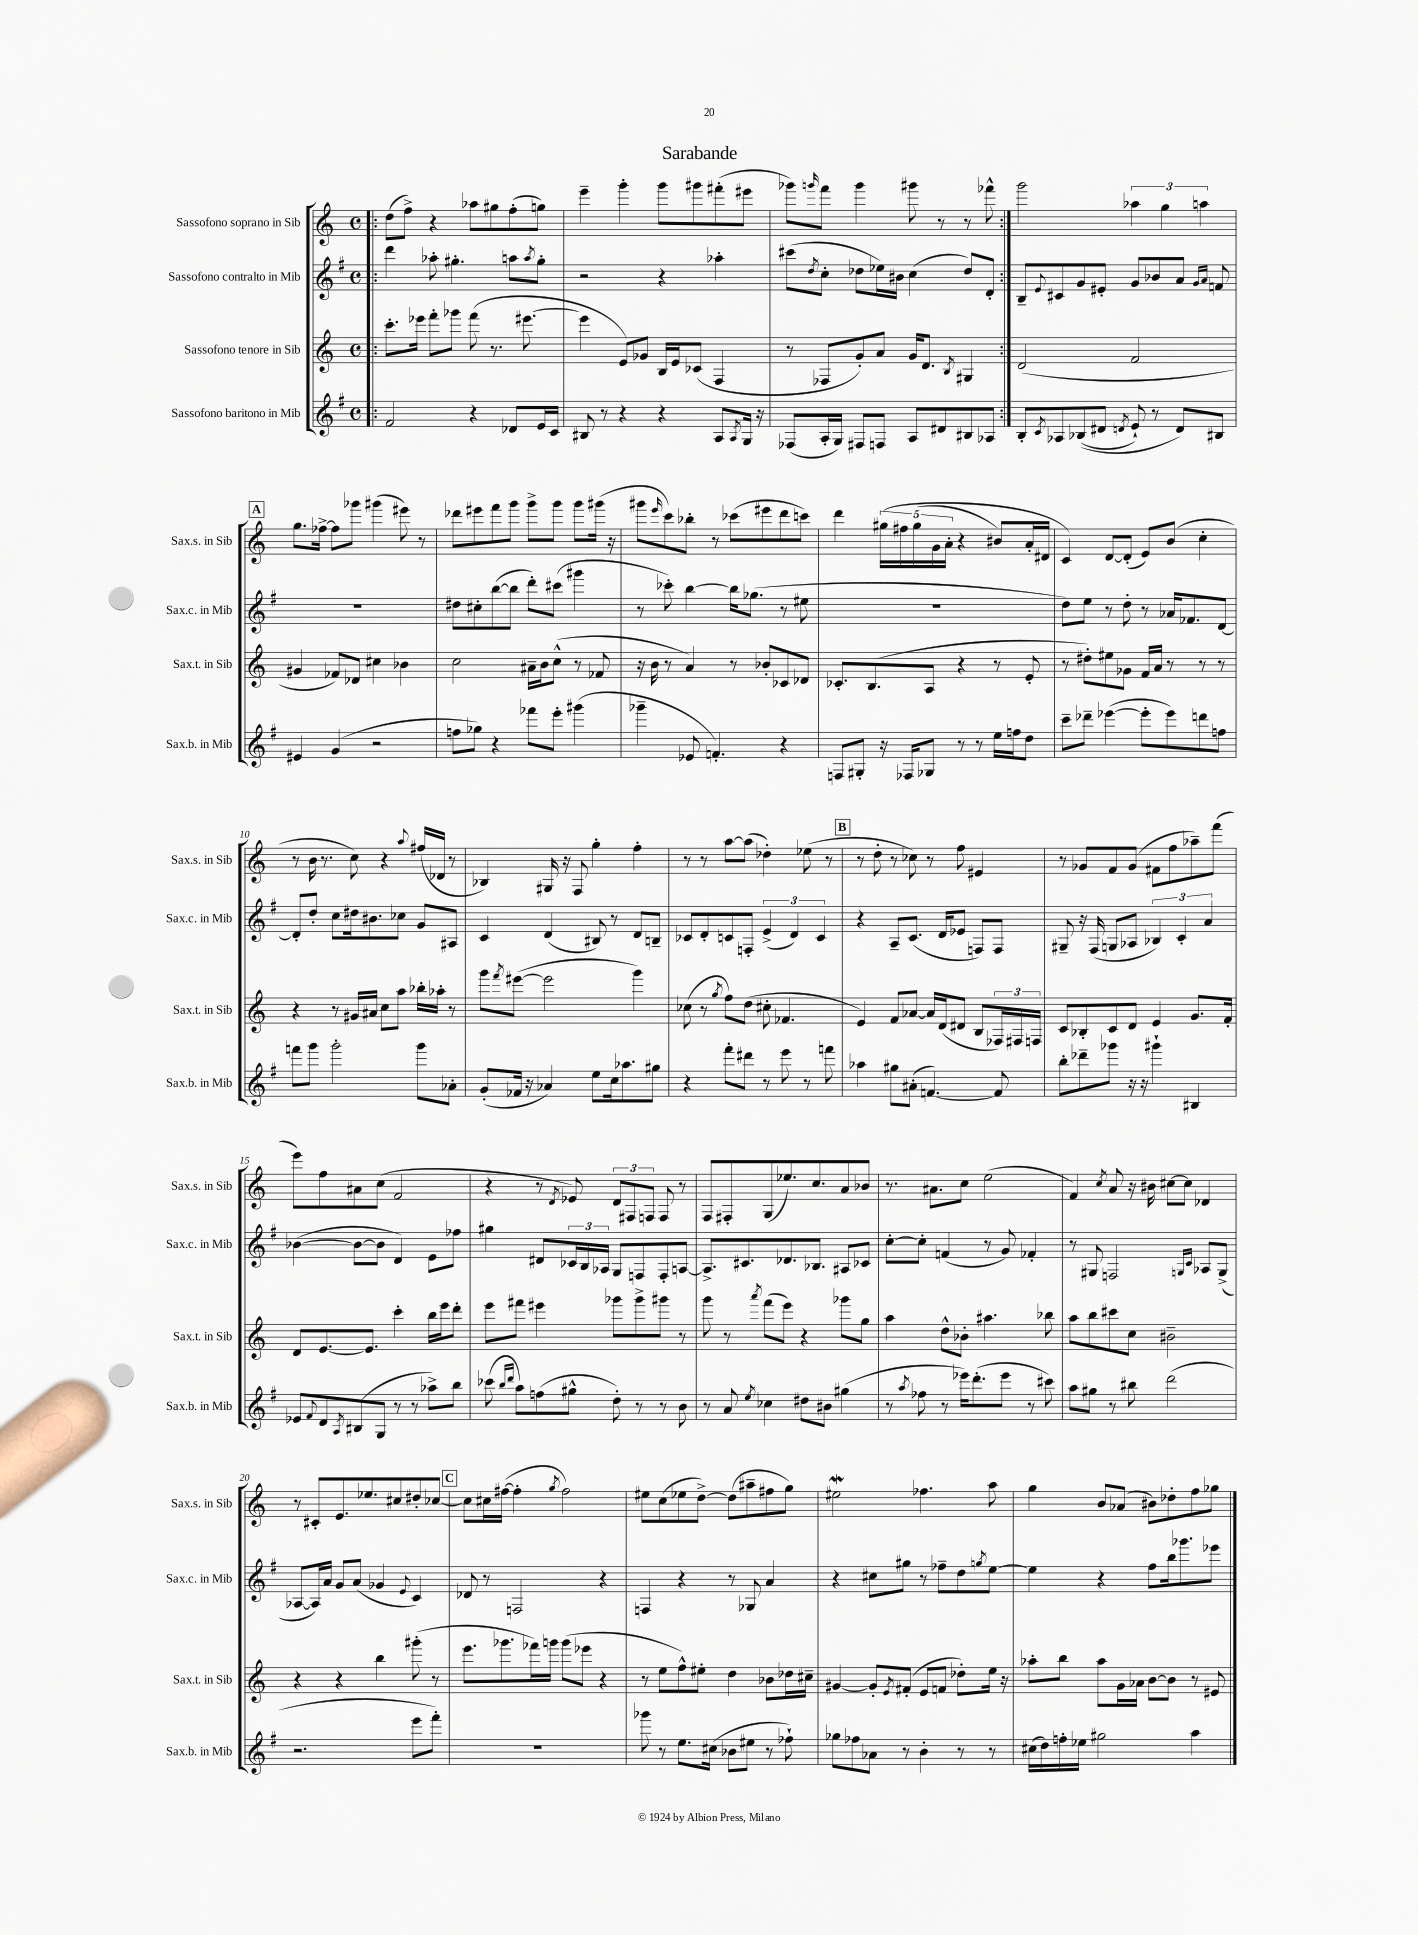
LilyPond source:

\header { title = "Sarabande" }
<<
\new StaffGroup <<
\new Staff = "s0" \with { instrumentName = "Sassofono soprano in Sib" shortInstrumentName = "Sax.s. in Sib" } {
    \clef treble \key c \major \defaultTimeSignature \time 4/4
    \repeat volta 2 { \bar ".|:" d''8( f''8->) r4 aes''8 gis''8 f''8-.( g''8) |
    e'''4-- g'''4-. g'''8 gis'''8 fis'''8-.( eis'''8 |
    ges'''8) \grace { g'''16 } f'''8 g'''4 gis'''8 r8 r8 fes'''8-^ | }
    g'''2 \tuplet 3/2 { aes''4 g''4 a''4 } |
    \mark \markup { \box "A" } g''8. fes''16~-> fes''8 ges'''8 gis'''4( eis'''8) r8 |
    des'''8 eis'''8 f'''8 g'''8 g'''8-> g'''8 g'''8 gis'''16( r16 |
    gis'''8 \grace { e'''16 } c'''8) bes''8-. r8 ces'''8( eis'''8 d'''8 c'''8) |
    d'''4 \tuplet 5/4 { gis''16\( fis''16 gis''16( g'16 a'16-. } r4 bis'8) a'16-. dis'16 |
    c'4\) d'8~ d'8-.( e'8) b'8( c''4-. |
    r8 b'16 r8. c''8) r4 \appoggiatura { a''8 } fis''16( des'16 r8 |
    bes4) gis16 r16 f8 g''4-. f''4-. |
    r8 r8 a''8~ a''8( des''4-.) ees''8( r8 |
    \mark \markup { \box "B" } r8 d''8-. r8 ces''8) r8 f''8 eis'4 |
    r8 ges'8 f'8 ges'8( fis'8 f''8 aes''8--) f'''8( |
    e'''8) f''8 ais'8 c''8( f'2 |
    r4 r8 \acciaccatura { d'8 } ees'8) \tuplet 3/2 { d'8 fis8 f8 } f8 r8 |
    f8 fis8-. g8( ees''8.) c''8. a'8 bes'8 |
    r8. ais'8. c''8 e''2( |
    f'4) \acciaccatura { c''8 } a'8 r16 bis'16 cis''8~ cis''8 des'4 |
    r8 cis'8-. e'8. ees''8. cis''8 dis''8-. ces''8~ |
    \mark \markup { \box "C" } ces''8 cis''16 fis''16~( fis''4-. \acciaccatura { g''8 } fis''2) |
    eis''8 c''8( ees''8 d''8~->) d''8( ais''8-- fis''8 g''8) |
    eis''2\mordent fes''4. a''8 |
    g''4 b'8 aes'8( bis'8) des''8-. f''8 ges''8 \bar "|." |
}
\new Staff = "s1" \with { instrumentName = "Sassofono contralto in Mib" shortInstrumentName = "Sax.c. in Mib" } {
    \clef treble \key g \major \defaultTimeSignature \time 4/4
    \repeat volta 2 { \bar ".|:" d'''4 aes''8-. gis''4.-. a''8 \acciaccatura { a''8 } gis''8-. |
    r2 r4 aes''4-. |
    cis'''8( \acciaccatura { d''8 } c''8-. des''8 ees''16) bis'16 c''4( des''8) d'8-. | }
    b8-- \appoggiatura { e'8 } cis'8 g'8 eis'8-. g'8 bes'8 a'8 \grace { g'16 a'16 } f'8 |
    \mark \markup { \box "A" } R1 |
    dis''8 cis''8-. b''8~( b''8 d'''8-.) cis'''8( gis'''4 |
    r8 ces'''8-.) b''4~ b''16 ges''8.( r8 eis''8 |
    R1 |
    d''8) e''8 r8 d''8-. r8 aes'16 fes'8. d'8~ |
    d'8-. d''8-. c''8 dis''16 bis'8. ces''8 g'8 ais8 |
    c'4 d'4( bis8) r8 d'8 b8-- |
    ces'8 d'8-. c'8 f8-. \tuplet 3/2 { e'4->( d'4) c'4 } |
    \mark \markup { \box "B" } r4 a8-- c'8.( d'16 ees'8 f8) f8 |
    gis8-- r16 fis16( g8 aes8 \tuplet 3/2 { bes4) c'4-. a'4 } |
    bes'4~( bes'8~ bes'8 d'4) e'8 fes''8 |
    gis''4 dis'8 \tuplet 3/2 { ces'16 b16 aes16 } g8 f8 f8-. a8~ |
    a8.-> cis'8. des'8. bes8. ais8 ces'8 |
    c''8~-. c''8-. f'4( r8 g'8) fes'4-. |
    r8 gis8 f2 \grace { g16 c'16 } aes8 g8->( |
    aes8~ aes16) a'16 g'8 a'8( ges'4 \appoggiatura { e'8 } c'4) |
    \mark \markup { \box "C" } des'8 r8 f2 r4 |
    f4 r4 r8 ges8 a'4 |
    r4 cis''8 gis''8 r8 fes''8-- d''8 \acciaccatura { g''8 } e''8~ |
    e''4 r4 fis''8 b''16 ges'''8. ees'''8 \bar "|." |
}
\new Staff = "s2" \with { instrumentName = "Sassofono tenore in Sib" shortInstrumentName = "Sax.t. in Sib" } {
    \clef treble \key c \major \defaultTimeSignature \time 4/4
    \repeat volta 2 { \bar ".|:" c'''8.-. ees'''16 f'''8-. ges'''8 f'''8( r8. eis'''8.~ |
    eis'''4 e'8) ges'8 b16 e'16 ces'8( f4 |
    r8 fes8 g'8-.) a'8 g'16 d'8. \acciaccatura { b8 } gis4 | }
    d'2( f'2 |
    \mark \markup { \box "A" } gis'4 fes'8) des'8 cis''4 bes'4 |
    c''2 ais'16-- b'16 c''8-^( r8 fes'8 |
    r16 b'16 r8 a'4) r8 bes'8-. ces'8 des'8 |
    ces'8.-. b8.( a8 r4 r8 e'8-. |
    r8 dis''8-.) eis''8 ges'8 f'16 a'16 r8 r8 r8 |
    r4 r8 gis'16 ais'16 c''8 a''8 bes''16-. aes''16-. r8 |
    g'''8 \acciaccatura { f'''8 } eis'''8~( eis'''2 g'''4) |
    ces''8( r8 \acciaccatura { g''8 } f''8) d''8( cis''8-. fes'4. |
    \mark \markup { \box "B" } e'4) f'8 aes'8~ aes'16 d'16( dis'8 b8 \tuplet 3/2 { fes16) fis16 f16 } |
    c'8 bes8-. c'8 d'8 e'4 g'8. f'16-. |
    d'8 e'8.~ e'8. c'''4-. b''16 e'''16 d'''8-. |
    e'''8 fis'''8 eis'''4 ges'''8 ges'''8-> gis'''8 r8 |
    g'''8 r8 \acciaccatura { a'''8 } f'''8( e'''8) r4 ges'''8 g''8 |
    a''4 d''8-^ bes'8-. ais''4. bes''8 |
    a''8 b''8 cis'''8 c''8 bis'2-- |
    r4 r4 b''4 gis'''8-.( r8 |
    \mark \markup { \box "C" } e'''8. ges'''8. fes'''16) g'''16 g'''8( ees'''8 r4 |
    r8 e''8 f''8-^) eis''8-. d''4 bes'8 des''16 cis''16-- |
    gis'4~ gis'8-. \acciaccatura { e'8 } fis'8-.( e'8 f'8 des''8-.) e''16 r16 |
    aes''8-. b''8 aes''8 g'16 aes'16 b'8~ b'8 r8 eis'8 \bar "|." |
}
\new Staff = "s3" \with { instrumentName = "Sassofono baritono in Mib" shortInstrumentName = "Sax.b. in Mib" } {
    \clef treble \key g \major \defaultTimeSignature \time 4/4
    \repeat volta 2 { \bar ".|:" fis'2 r4 des'8 e'16 c'16 |
    bis8 r8 r4 r4 a8 \acciaccatura { a8 } g16 r16 |
    fes8( a16-. g16) fis8 f8 a8 dis'8 bis8 aes8 | }
    b8-. \acciaccatura { c'8 } aes8 bes8(\( dis'8 \acciaccatura { d'8 } e'8-!) r8 d'8\) bis8 |
    \mark \markup { \box "A" } eis'4 g'4( r2 |
    f''8 ges''8) r4 fes'''8 e'''8-. gis'''4( |
    ges'''4-- ees'8 f'4.-.) r4 |
    f8 gis8-. r16 fes16 ges8 r8 r8 e''16 f''16 d''8 |
    c'''8-- des'''8-- ees'''4~( ees'''8-. ees'''8) d'''8 f''8 |
    f'''8 g'''8 g'''2-. g'''8 aes'8-. |
    g'8-.( fes'16 r16 aes'4) e''8 c''16 aes''8. gis''8 |
    r4 fis'''8-. dis'''8 r8 e'''8 r8 f'''8 |
    \mark \markup { \box "B" } aes''4 gis''8 ais'8-.( f'4.~) f'8 |
    b''8-. des'''8-- ges'''8 r16 r16 gis'''4-! bis4 |
    ees'8 \appoggiatura { fis'8 } d'8 \acciaccatura { a8 } bis8( g8 r8 r8 aes''8->) b''8 |
    ces'''8( \grace { b''16 d'''16 } a''8) f''8( gis''8-^ d''8-.) r8 r8 b'8 |
    r8 a'8 \acciaccatura { e''8 } ces''4 dis''8 bis'8 gis''4( |
    r8 \acciaccatura { a''8 } fes''8 r8 ees'''16) d'''8.-.( ees'''8 r8 cis'''8) |
    a''8 gis''8 r8 bis''8 d'''2( |
    r2. e'''8 fis'''8-.) |
    \mark \markup { \box "C" } R1 |
    ges'''8 r8 e''8. cis''16( bes'8 eis''8 r8 fes''8-!) |
    ges''8 fes''8 aes'8 r8 b'4-. r8 r8 |
    cis''16( d''16) f''16-. ees''16 gis''2 a''4 \bar "|." |
}
>>
>>
